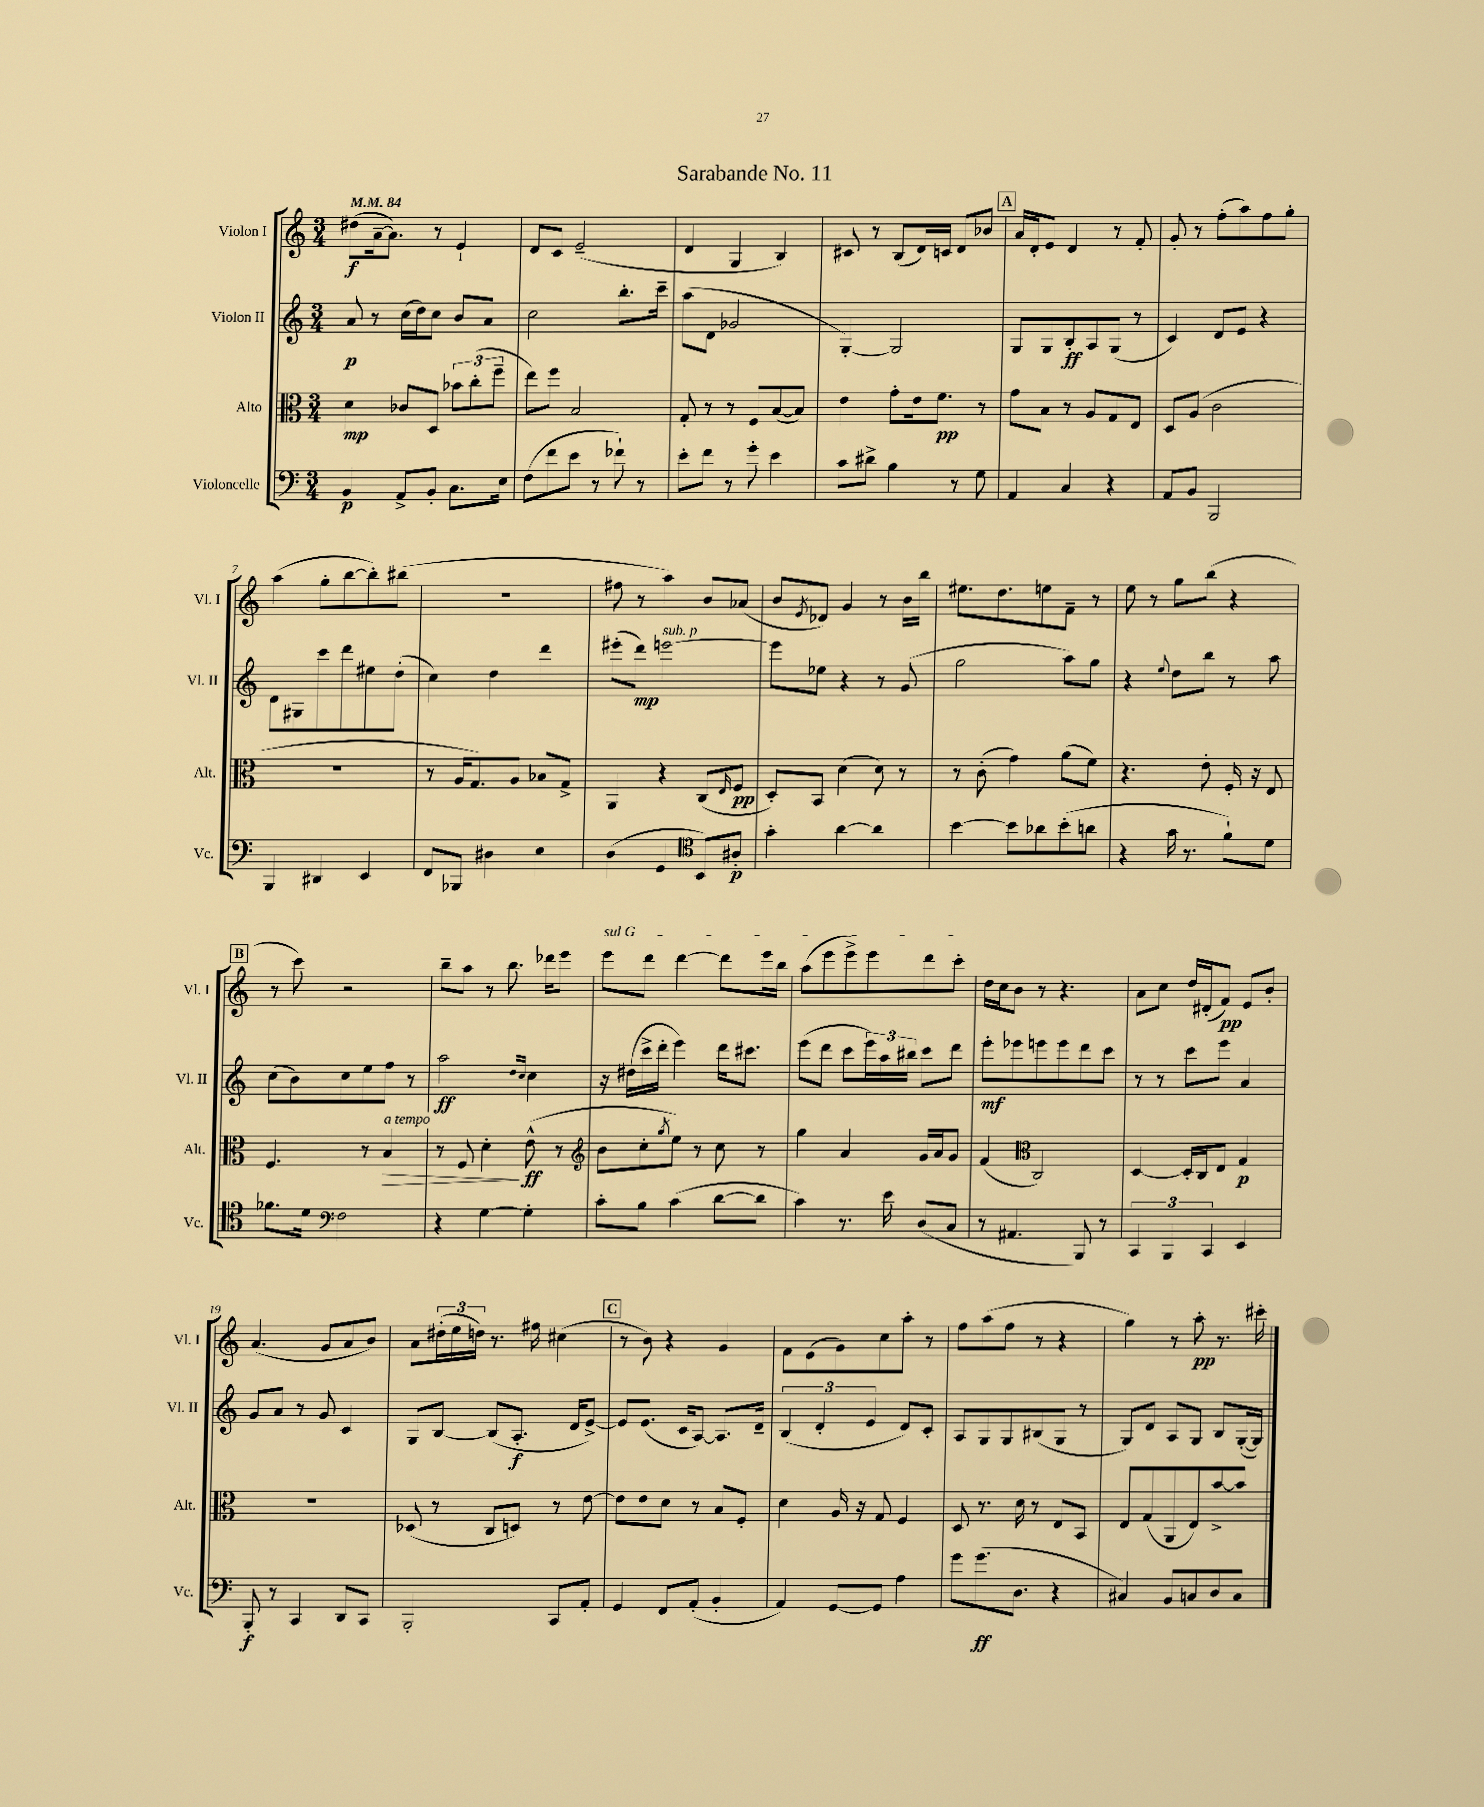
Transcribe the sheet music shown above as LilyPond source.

\header { title = "Sarabande No. 11" }
<<
\new StaffGroup <<
\new Staff = "s0" \with { instrumentName = "Violon I" shortInstrumentName = "Vl. I" } {
    \clef treble \key c \major \numericTimeSignature \time 3/4 \tempo 4 = 84
    dis''8\f( a'16~-- a'8.) r8 e'4-! |
    d'8 c'8 e'2--( |
    d'4 g4 b4) |
    cis'8 r8 b8( d'16) c'16 d'8 bes'8 |
    \mark \markup { \box "A" } a'16 d'16-. e'8 d'4 r8 f'8-. |
    g'8-. r8 f''8-.( a''8) f''8 g''8-. |
    a''4( g''8-. b''8~ b''8-.) bis''8( |
    R2. |
    fis''8 r8 a''4) b'8 aes'8( |
    b'8 \acciaccatura { e'8 } des'8) g'4 r8 b'16 b''16 |
    eis''8. d''8. e''8 f'8-- r8 |
    e''8 r8 g''8 b''8( r4 |
    \mark \markup { \box "B" } r8 c'''8) r2 |
    b''8-- a''8 r8 b''8. des'''16 e'''8 |
    \once \override TextSpanner.bound-details.left.text = \markup { \italic "sul G" } e'''8\startTextSpan d'''8 d'''4~ d'''8 e'''16 b''16 |
    a''8( e'''8 e'''8->) e'''8 d'''8 c'''8-.\stopTextSpan |
    d''16 c''16 b'8 r8 r4. |
    a'8 c''8 d''16 dis'16-.( f'8\pp) e'8 b'8-. |
    a'4.( g'8 a'8 b'8) |
    a'8 \tuplet 3/2 { dis''16-.( e''16 d''16) } r8. fis''16 cis''4( |
    \mark \markup { \box "C" } r8 b'8) r4 g'4 |
    f'8 e'8( g'8) c''8 a''8-. r8 |
    f''8 a''8( f''8 r8 r4 |
    g''4) r8 a''8-.\pp r8. cis'''16-. \bar "|." |
}
\new Staff = "s1" \with { instrumentName = "Violon II" shortInstrumentName = "Vl. II" } {
    \clef treble \key c \major \numericTimeSignature \time 3/4
    a'8\p r8 c''16( d''16) c''8 b'8 a'8 |
    c''2 b''8.-. c'''16-- |
    a''8( d'8 ges'2 |
    g4~-.) g2 |
    \mark \markup { \box "A" } g8 g8 b8-.\ff a8 g8( r8 |
    c'4) d'8 e'8 r4 |
    d'8 gis8 c'''8 d'''8 eis''8 d''8-.( |
    c''4) d''4 d'''4 |
    eis'''8-.( d'''8\mp) e'''2~^\markup { \italic "sub. p" } |
    e'''8 ees''8 r4 r8 g'8( |
    g''2 a''8) g''8 |
    r4 \appoggiatura { e''8 } d''8 b''8 r8 a''8 |
    \mark \markup { \box "B" } c''8( b'8) c''8 e''8 f''8 r8 |
    a''2\ff \grace { d''16 c''16 } c''4 |
    r16 dis''16( c'''16-> d'''16-. e'''4) d'''16 cis'''8. |
    e'''8( d'''8 c'''8 \tuplet 3/2 { e'''16) a''16 bis''16 } c'''8 d'''8 |
    e'''8-.\mf ees'''8 e'''8 e'''8 d'''8 c'''8 |
    r8 r8 c'''8 e'''8 a'4 |
    g'8 a'8 r8 g'8 c'4 |
    g8 b8~ b8( a8.-.\f d'16 e'8~->) |
    \mark \markup { \box "C" } e'8 e'8.( c'16 a8~) a8. d'16-- |
    \tuplet 3/2 { b4( d'4-. e'4 } d'8) c'8-. |
    a8 g8 g8 bis8( g8 r8 |
    g8) d'8 a8 g8 b8 g16~-.( g16) \bar "|." |
}
\new Staff = "s2" \with { instrumentName = "Alto" shortInstrumentName = "Alt." } {
    \clef alto \key c \major \numericTimeSignature \time 3/4
    d'4\mp ces'8 d8 \tuplet 3/2 { bes'8 c''8-.( f''8-- } |
    e''8) f''8 b2 |
    g8-. r8 r8 f8 b8~( b8) |
    e'4 g'8-. e'16 f'8.\pp r8 |
    \mark \markup { \box "A" } g'8 b8 r8 a8 g8 e8 |
    d8 a8( c'2 |
    R2. |
    r8 a16 g8.) a8 bes8 g8-> |
    a,4 r4 c8( \grace { e16 } f8\pp |
    d8-.) b,8 d'4( d'8) r8 |
    r8 c'8-.( g'4) a'8( f'8) |
    r4. e'8-. f16-. r16 e8 |
    \mark \markup { \box "B" } f4. r8 b4\>^\markup { \italic "a tempo" } |
    r8 f8 d'4-.\! e'8-^\ff( r8 |
    \clef treble b'8 c''8-. \acciaccatura { g''8 } e''8) r8 c''8 r8 |
    g''4 a'4 g'16 a'16 g'8 |
    f'4( \clef alto c2) |
    d4~ d16-. c16 e8 g4\p |
    R2. |
    des8( r8 c8 d8) r8 e'8~ |
    \mark \markup { \box "C" } e'8 e'8 d'8 r8 b8 f8-. |
    d'4 a16 r16 g8 f4 |
    d8 r8. d'16 r8 e8 b,8 |
    e8 g8( a,8 e8) b'8~-> b'8 \bar "|." |
}
\new Staff = "s3" \with { instrumentName = "Violoncelle" shortInstrumentName = "Vc." } {
    \clef bass \key c \major \numericTimeSignature \time 3/4
    b,4\p a,8-> b,8-. c8. e16 |
    f8( f'8 e'8 r8 fes'8-!) r8 |
    e'8-. f'8 r8 g'8-. e'4 |
    c'8 dis'8-> b4 r8 g8 |
    \mark \markup { \box "A" } a,4 c4 r4 |
    a,8 b,8 b,,2 |
    b,,4 dis,4 e,4 |
    f,8 bes,,8 dis4 e4 |
    d4( g,4 \clef tenor b,8) ais8-.\p |
    g'4-. a'4~ a'4 |
    b'4~ b'8 aes'8 b'8-.( a'8 |
    r4 g'16 r8. f'8-!) d'8 |
    \mark \markup { \box "B" } fes'8. d'16 \clef bass f2 |
    r4 g4~ g4-. |
    c'8-. b8 c'4( d'8~ d'8 |
    c'4) r8. e'16 d8( c8 |
    r8 ais,4. b,,8) r8 |
    \tuplet 3/2 { c,4 b,,4 c,4 } e,4 |
    b,,8-.\f r8 c,4 d,8 c,8 |
    b,,2-. c,8 a,8-. |
    \mark \markup { \box "C" } g,4 f,8 a,8-.( b,4-. |
    a,4) g,8~ g,8 a4 |
    g'8 g'8.\ff( d8. r4 |
    cis4) b,8 c8 d8 c8 \bar "|." |
}
>>
>>
